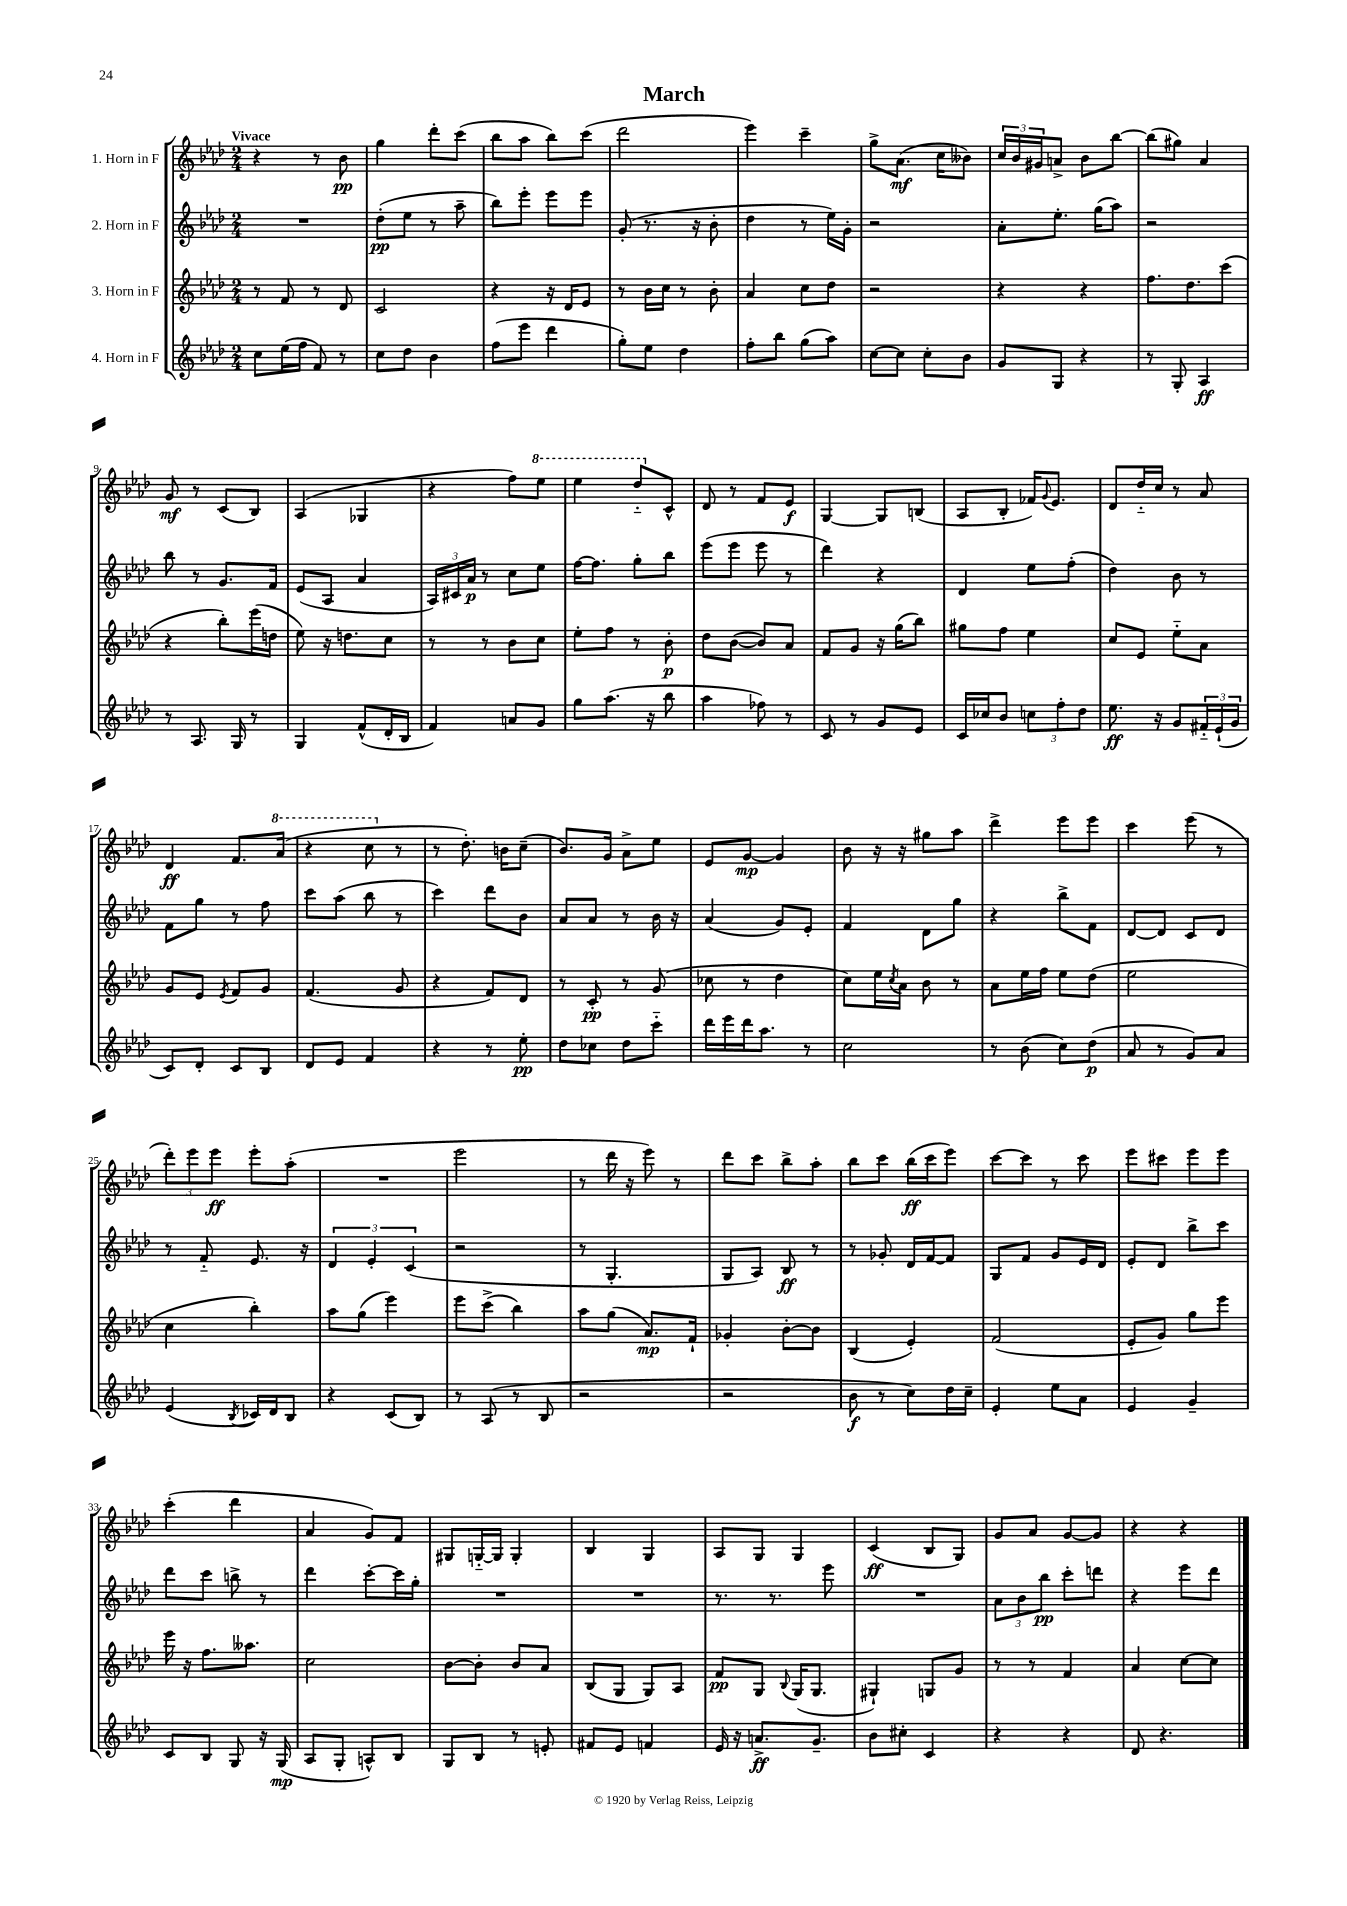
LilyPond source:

\header { title = "March" }
<<
\new StaffGroup <<
\new Staff = "s0" \with { instrumentName = "1. Horn in F" } {
    \clef treble \key aes \major \numericTimeSignature \time 2/4 \tempo "Vivace"
    r4 r8 bes'8\pp |
    g''4 des'''8-. c'''8( |
    bes''8 aes''8 bes''8) c'''8( |
    des'''2 |
    ees'''4) c'''4-- |
    g''8-> aes'8.\mf( c''16 beses'8) |
    \tuplet 3/2 { c''16 bes'16 gis'16 } a'8-> bes'8 bes''8~ |
    bes''8( gis''8) aes'4 |
    g'8\mf r8 c'8( bes8) |
    aes4( ges4 |
    r4 f''8) \ottava #1 ees'''8 |
    ees'''4 des'''8-_ \ottava #0 c'8-^ |
    des'8 r8 f'8 ees'8\f |
    g4~ g8 b8( |
    aes8 bes8-. fes'16) \appoggiatura { g'8 } ees'8. |
    des'8 des''16-_ c''16 r8 aes'8 |
    des'4\ff f'8. \ottava #1 aes''16( |
    r4 c'''8 \ottava #0 r8 |
    r8 des''8.-.) b'16 c''8--( |
    bes'8.) g'16 aes'8-> ees''8 |
    ees'8 g'8~\mp g'4 |
    bes'8 r16 r16 gis''8 aes''8 |
    des'''4-> ees'''8 ees'''8 |
    c'''4 ees'''8( r8 |
    \tuplet 3/2 { des'''8-.) ees'''8 ees'''8\ff } ees'''8-. aes''8-.( |
    R2 |
    ees'''2 |
    r8 des'''16 r16 ees'''8) r8 |
    des'''8 c'''8 bes''8-> aes''8-. |
    bes''8 c'''8 bes''16\ff( c'''16 ees'''8) |
    c'''8~ c'''8 r8 c'''8 |
    ees'''8 cis'''8 ees'''8 ees'''8 |
    c'''4-.( des'''4 |
    aes'4 g'8) f'8 |
    gis8 g16~-_ g16 g4-. |
    bes4 g4 |
    aes8 g8 g4 |
    c'4\ff( bes8 g8) |
    g'8 aes'8 g'8~ g'8 |
    r4 r4 \bar "|." |
}
\new Staff = "s1" \with { instrumentName = "2. Horn in F" } {
    \clef treble \key aes \major \numericTimeSignature \time 2/4
    R2 |
    des''8-.\pp( ees''8 r8 aes''8-- |
    bes''8) ees'''8-. ees'''8 ees'''8 |
    g'8-.( r8. r16 bes'8-. |
    des''4 r8 ees''16) g'16-. |
    r2 |
    aes'8-. ees''8.-. g''16( aes''8) |
    r2 |
    bes''8 r8 g'8. f'16 |
    ees'8( aes8 aes'4 |
    \tuplet 3/2 { aes16) cis'16 aes'16\p } r8 c''8 ees''8 |
    f''16~ f''8. g''8-. bes''8 |
    ees'''8( ees'''8 ees'''8 r8 |
    des'''4) r4 |
    des'4 ees''8 f''8-.( |
    des''4) bes'8 r8 |
    f'8 g''8 r8 f''8 |
    c'''8 aes''8( bes''8 r8 |
    c'''4) des'''8 bes'8 |
    aes'8 aes'8 r8 bes'16 r16 |
    aes'4( g'8) ees'8-. |
    f'4 des'8 g''8 |
    r4 bes''8-> f'8 |
    des'8~ des'8 c'8 des'8 |
    r8 f'8-_ ees'8. r16 |
    \tuplet 3/2 { des'4 ees'4-. c'4( } |
    r2 |
    r8 g4.-. |
    g8 aes8) bes8\ff r8 |
    r8 ges'8-. des'16 f'16~ f'8 |
    g8 f'8 g'8 ees'16 des'16 |
    ees'8-. des'8 bes''8-> c'''8 |
    des'''8 c'''8 b''8-> r8 |
    des'''4 c'''8~-. c'''16 g''16-. |
    R2 |
    R2 |
    r8. r8. ees'''8 |
    R2 |
    \tuplet 3/2 { aes'8 bes'8 bes''8\pp } c'''8-. d'''8 |
    r4 ees'''8 des'''8 \bar "|." |
}
\new Staff = "s2" \with { instrumentName = "3. Horn in F" } {
    \clef treble \key aes \major \numericTimeSignature \time 2/4
    r8 f'8 r8 des'8 |
    c'2 |
    r4 r16 des'16 ees'8 |
    r8 bes'16 c''16 r8 bes'8-. |
    aes'4 c''8 des''8 |
    r2 |
    r4 r4 |
    f''8. des''8. c'''8( |
    r4 bes''8-.) ees'''16( d''16 |
    ees''8) r16 d''8. c''8 |
    r8 r8 bes'8 c''8 |
    ees''8-. f''8 r8 bes'8-.\p |
    des''8 bes'8~( bes'8) aes'8 |
    f'8 g'8 r16 g''16( bes''8) |
    gis''8 f''8 ees''4 |
    c''8 ees'8 ees''8-_ aes'8 |
    g'8 ees'8 \acciaccatura { ees'8 } f'8 g'8 |
    f'4.( g'8 |
    r4 f'8) des'8 |
    r8 c'8-.\pp r8 g'8( |
    ces''8 r8 des''4 |
    c''8) ees''16 \acciaccatura { c''8 } aes'16 bes'8 r8 |
    aes'8 ees''16 f''16 ees''8 des''8( |
    ees''2 |
    c''4 bes''4-.) |
    aes''8 g''8( ees'''4) |
    ees'''8 c'''8->( bes''4) |
    aes''8 g''8( aes'8.\mp) f'16-! |
    ges'4-. bes'8~-. bes'8 |
    bes4( ees'4-.) |
    f'2( |
    ees'8-. g'8) g''8 ees'''8 |
    ees'''16 r16 f''8. aeses''8. |
    c''2 |
    bes'8~ bes'8-. bes'8 aes'8 |
    bes8( g8 g8) aes8 |
    f'8\pp g8 \appoggiatura { bes8 } g16( g8. |
    gis4-!) g8 g'8 |
    r8 r8 f'4 |
    aes'4 c''8~ c''8 \bar "|." |
}
\new Staff = "s3" \with { instrumentName = "4. Horn in F" } {
    \clef treble \key aes \major \numericTimeSignature \time 2/4
    c''8 ees''16( f''16 f'8) r8 |
    c''8 des''8 bes'4 |
    f''8( ees'''8 des'''4 |
    g''8-.) ees''8 des''4 |
    f''8-. bes''8 g''8( aes''8) |
    c''8~ c''8 c''8-. bes'8 |
    g'8 g8 r4 |
    r8 g8-. aes4\ff |
    r8 aes8. g16 r8 |
    g4 f'8-^( des'16-. bes16 |
    f'4) a'8 g'8 |
    g''8 aes''8.( r16 bes''8 |
    aes''4 fes''8) r8 |
    c'8 r8 g'8 ees'8 |
    c'16 ces''16 bes'8 \tuplet 3/2 { c''8 f''8-. des''8 } |
    ees''8.\ff r16 g'8 \tuplet 3/2 { fis'16-_ ees'16-!( g'16 } |
    c'8) des'8-. c'8 bes8 |
    des'8 ees'8 f'4 |
    r4 r8 ees''8-.\pp |
    des''8 ces''8 des''8 c'''8-_ |
    des'''16 ees'''16 des'''16 aes''8. r8 |
    c''2 |
    r8 bes'8( c''8) des''8\p( |
    aes'8 r8 g'8) aes'8 |
    ees'4( \acciaccatura { bes8 } ces'16) des'16 bes8 |
    r4 c'8( bes8) |
    r8 aes8( r8 bes8 |
    r2 |
    r2 |
    bes'8\f r8 c''8) des''16 c''16-- |
    ees'4-. ees''8 aes'8 |
    ees'4 g'4-- |
    c'8 bes8 g8 r16 g16\mp( |
    aes8 g8-. a8-^) bes8 |
    g8 bes8 r8 e'8-. |
    fis'8 ees'8 f'4 |
    ees'16 r16 a'8.->\ff g'8.-- |
    bes'8 cis''8-. c'4 |
    r4 r4 |
    des'8 r4. \bar "|." |
}
>>
>>
